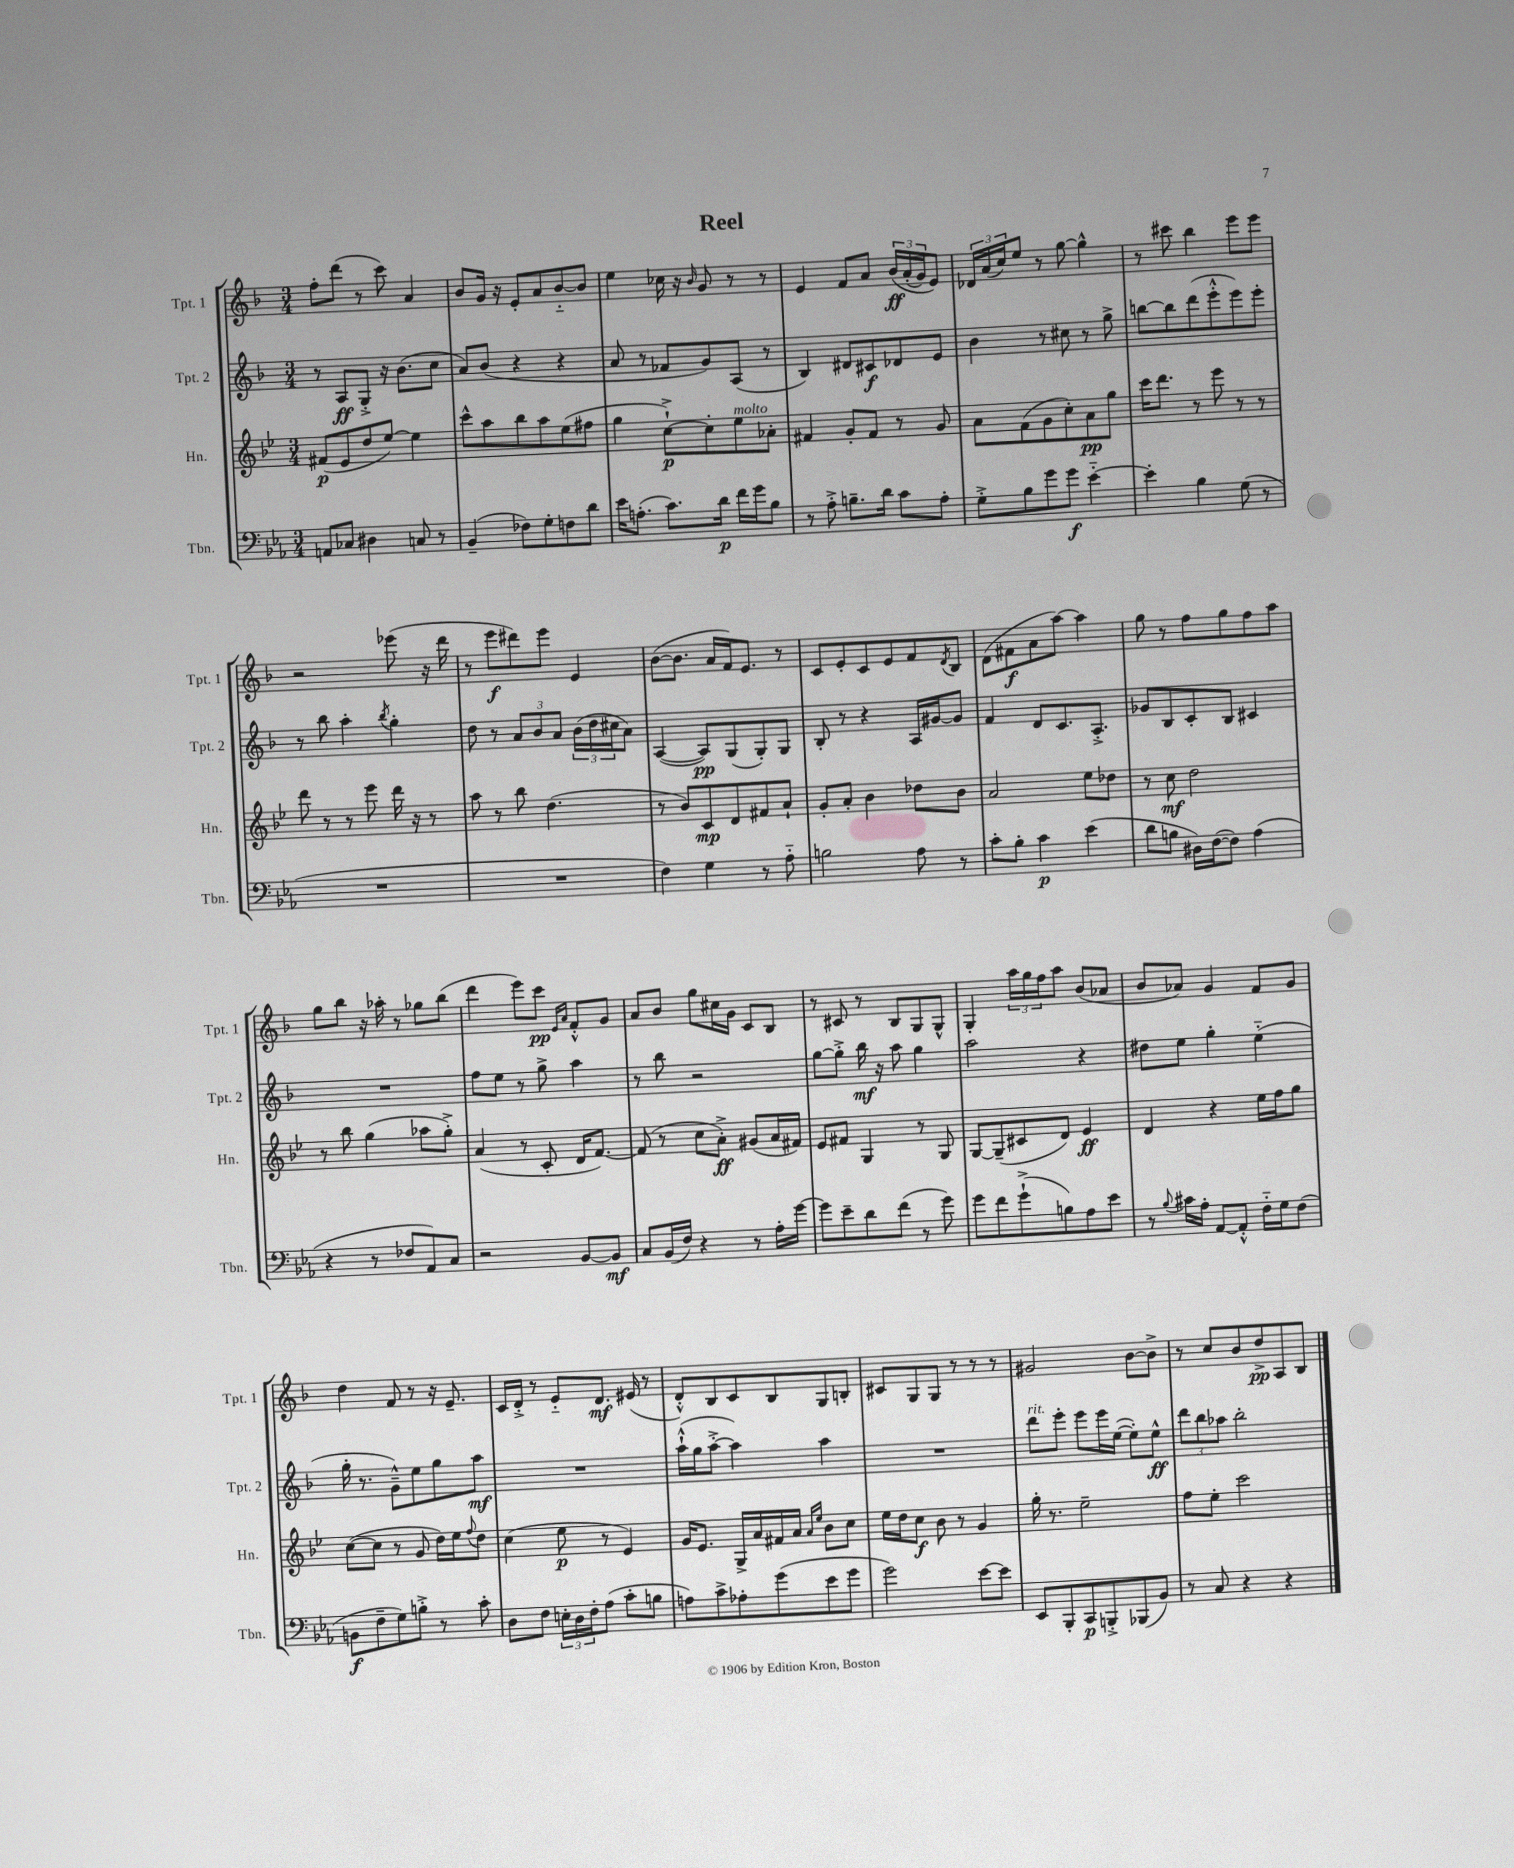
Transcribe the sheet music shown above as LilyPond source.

\header { title = "Reel" }
<<
\new StaffGroup <<
\new Staff = "s0" \with { instrumentName = "Tpt. 1" shortInstrumentName = "Tpt. 1" } {
    \clef treble \key f \major \numericTimeSignature \time 3/4
    f''8-. d'''8( r8 c'''8) a'4 |
    bes'8 g'16 r16 e'8-. a'8 bes'8~-_ bes'8 |
    e''4 ces''16 r16 \grace { bes'16 } g'8 r8 r8 |
    e'4 f'8 a'8 \tuplet 3/2 { bes'16\ff\( a'16-.( g'16) } e'8\) |
    \tuplet 3/2 { des'16 a'16( c''16) } e''8 r8 g''8~ g''4-^ |
    r8 cis'''8 bes''4 e'''8 e'''8 |
    r2 ees'''8( r16 d'''16 |
    r8 e'''8\f dis'''8) e'''8 e'4 |
    bes'8~( bes'8. a'16 f'16) e'8. r8 |
    c'8 e'8-. c'8 e'8 f'8 \acciaccatura { d'8 } bes8 |
    d'8( fis'8\f a'8 a''8~) a''4 |
    g''8 r8 f''8 g''8 f''8 a''8 |
    g''8 bes''8 r16 aes''16-. r8 ges''8 bes''8( |
    d'''4 e'''8) c'''8\pp \grace { e'16 a'16 } f'8-.-^ g'8 |
    a'8 bes'8 g''8 cis''16 g'16 c'8 bes8 |
    r8 cis'8 r8 bes8 g8 g8-^ |
    g4-. \tuplet 3/2 { a''16 g''16 f''16 } a''8 bes'8( aes'8 |
    bes'8 aes'8) g'4 f'8 g'8 |
    d''4 f'8 r8 r16 e'8.-- |
    c'16 d'16-.-> r8 e'8-_ d'8.\mf eis'16( r8 |
    d'8-.-^) bes8 c'8 bes8 g8 b8-. |
    cis'8 g8 g8 r8 r8 r8 |
    gis'2 bes'8~ bes'8-> |
    r8 c''8 bes'8 d''8->\pp a8 bes8 \bar "|." |
}
\new Staff = "s1" \with { instrumentName = "Tpt. 2" shortInstrumentName = "Tpt. 2" } {
    \clef treble \key f \major \numericTimeSignature \time 3/4
    r8 a8\ff g8-.-> r16 bes'8.( c''8 |
    a'8) bes'8( r4 r4 |
    a'8 r8 fes'8 g'8) a8( r8 |
    bes4) dis'8 cis'8\f des'8 e'8 |
    bes'4 r8 cis''8 r8 g''8-> |
    b''8~ b''8 d'''8( e'''8-.-^ e'''8) e'''8-. |
    r8 bes''8 a''4-. \acciaccatura { bes''8 } g''4-. |
    d''8 r8 \tuplet 3/2 { a'8 bes'8 a'8 } \tuplet 3/2 { bes'16( d''16 cis''16 } a'8) |
    a4~( a8\pp) g8( g8-.) g8 |
    bes8-. r8 r4 a16 gis'16~ gis'8 |
    f'4 d'8 c'8. a8.-.-> |
    ges'8 bes8 c'8-. bes8 cis'4 |
    R2. |
    f''8 e''8 r8 g''8-> a''4 |
    r8 bes''8 r2 |
    g''8~ g''8-.-> bes''16\mf r16 a''8 g''4 |
    a''2 r4 |
    dis''8 e''8 g''4-. e''4-_( |
    g''16-. r8. g'8---^) e''8 g''8 a''8\mf |
    R2. |
    a''16-!-^( g''16 a''8~-.-> a''4) a''4 |
    R2. |
    d'''8^\markup { \italic "rit." } e'''8-. e'''8 e'''16 e''16~( e''8-.) e''8-^\ff |
    \tuplet 3/2 { d'''8 bes''8 aes''8 } bes''2-. \bar "|." |
}
\new Staff = "s2" \with { instrumentName = "Hn." shortInstrumentName = "Hn." } {
    \clef treble \key bes \major \numericTimeSignature \time 3/4
    fis'8\p( ees'8 d''8 ees''8~) ees''4 |
    c'''8-^ a''8 bes''8 a''8 ees''8( fis''8 |
    g''4 c''8~-!->\p) c''8-. ees''8^\markup { \italic "molto" } aes'8-. |
    fis'4 g'8-. fis'8 r8 g'8 |
    a'8 f'8( g'8 c''8-.) a'8\pp g''8 |
    c'''16 d'''8. r8 ees'''8 r8 r8 |
    d'''8 r8 r8 ees'''8 d'''16 r16 r8 |
    a''8 r8 bes''8 d''4.( |
    r8 bes'8) c'8\mp d'8 fis'8 a'8-! |
    g'8-. a'8-. bes'4 des''8 bes'8 |
    a'2 ees''8 des''8 |
    r8 c''8\mf d''2 |
    r8 bes''8 g''4( aes''8 g''8-.->) |
    a'4( r8 c'8-. d'16 f'8.~) |
    f'8( r8 c''8 a'8-.->\ff) gis'8( a'16 fis'16) |
    ees'8 fis'8 g4 r8 g8 |
    g8~ g8--( cis'8 d'8) ees'4\ff |
    d'4 r4 ees''16 f''16 g''8 |
    c''8~( c''8 r8 g'8 d''16) ees''16 \appoggiatura { f''8 } d''8 |
    c''4( ees''8\p r8 ees'4) |
    g'16 ees'8. g16-> a'16 fis'16 a'16 \grace { a'16 ees''16 } bes'8 c''8 |
    ees''16 d''16 c''8\f bes'8 r8 g'4 |
    g''16-. r8. ees''2-- |
    f''8 ees''8-. c'''2 \bar "|." |
}
\new Staff = "s3" \with { instrumentName = "Tbn." shortInstrumentName = "Tbn." } {
    \clef bass \key ees \major \numericTimeSignature \time 3/4
    a,8 ces8 dis4 c8 r8 |
    bes,4--( fes8) g8-. f8 d'8 |
    ees'16 a8.-.( c'8.) d'16\p f'16 g'16 bes8 |
    r8 aes8-.-> b8.-- d'16 c'8 aes8-. |
    g8-.-> bes8 g'8 g'8\f ees'4~-_ |
    ees'4-. bes4 g8( r8 |
    R2. |
    R2. |
    f4) g4 r8 aes8-_ |
    b2 aes8 r8 |
    c'8-. bes8-. c'4\p ees'4( |
    d'8 b8 dis16) f16~( f8) aes4( |
    r4 r8 fes8 aes,8) c8 |
    r2 bes,8~ bes,8\mf |
    c8 bes,16( f16) r4 r8 aes16-. g'16~ |
    g'8 ees'8-- d'8 f'8( r8 g'8) |
    g'8 f'8 g'8-!->( b8) aes8 ees'8 |
    r8 \appoggiatura { bes8 } cis'16 aes16-. aes,8~ aes,8-.-^ f16-_ g16 f8( |
    b,8\f f8-- g8) b8-.-> r8 c'8-. |
    d8 f8 \tuplet 3/2 { e16-. d16 f16-. } aes8( c'8-. b8 |
    a8) c'8-> aes8-. g'8( ees'8 g'8 |
    g'2) ees'8~ ees'8 |
    ees,8 bes,,8-. c,8\p b,,8-.-> bes,,8( bes,8) |
    r8 c8 r4 r4 \bar "|." |
}
>>
>>
\layout { \context { \Score \remove "Bar_number_engraver" } }
